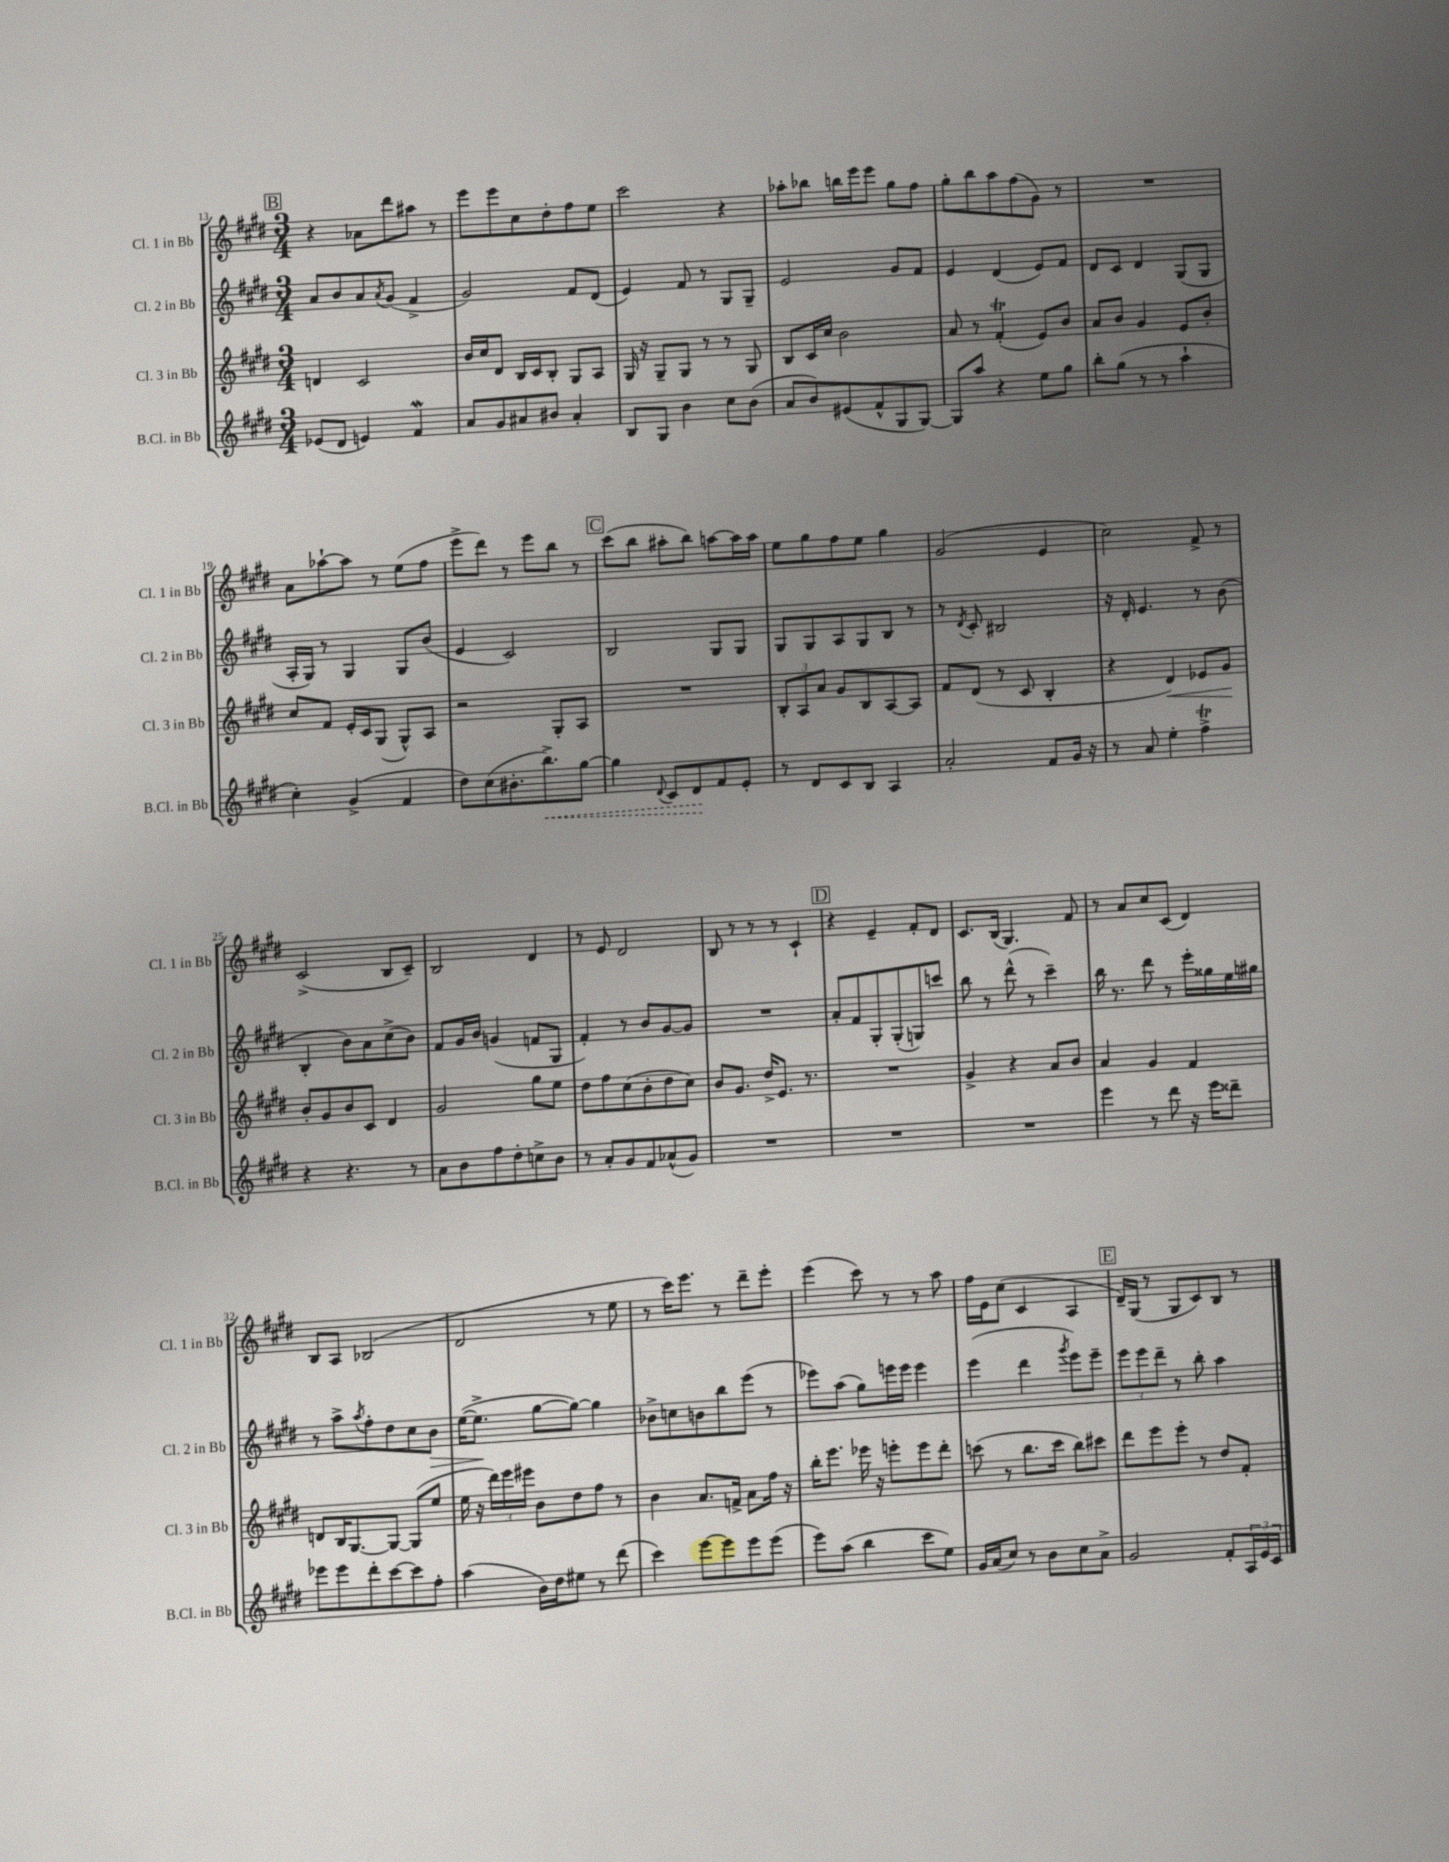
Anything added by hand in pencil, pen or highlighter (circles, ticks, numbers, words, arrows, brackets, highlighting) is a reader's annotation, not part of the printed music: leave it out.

**kern	**kern	**kern	**kern
*staff4	*staff3	*staff2	*staff1
*clefG2	*clefG2	*clefG2	*clefG2
*k[f#c#g#d#]	*k[f#c#g#d#]	*k[f#c#g#d#]	*k[f#c#g#d#]
*M3/4	*M3/4	*M3/4	*M3/4
(8e-/L	4d/	8a/L	4r
8d#/J	.	8b/	.
4e/)	2c#/	8a/	8a-\L
.	.	8qa/	.
.	.	(8g#/J	8ddd#\
4f#/	.	4f#^/	8aa#\J
.	.	.	8r
=	=	=	=
8a/L	16b/LL	2g#/)	8eee\L
.	16cc#/J	.	.
8g#/	8d#/J	.	8eee\
8a#/	16B/LL	.	8cc#\
.	16c#/J	.	.
8b#/J	8B'/J	.	8dd#'\
4a#'/	8G#/L	8f#/L	8ff#\
.	8A/J	(8d#/J	8ee\J
=	=	=	=
8B/L	16G#/	4e/)	2ccc#\
.	16r	.	.
8G#/J	8G#~/L	.	.
4b\	8G#/J	8f#/	.
.	8r	8r	.
8cc#\L	8r	8G#/L	4r
(8b\J	8G#/	8G#~/J	.
=	=	=	=
8a/L	8B/L	2e/	8aa-'\L
8b/)	16c#/L	.	8bb-\J
.	16cc#/JJ	.	.
(8e#/	2b\	.	16bb\LL
.	.	.	16eee\J
8f#^^/	.	.	8eee\J
8G#/	.	8g#/L	8gg#\L
[8G#/J)	.	8f#/J	8ff#\J
=	=	=	=
8G#/]L	8a/	4e/	8gg#'\L
8aa/J	8r	.	8bb\
4r	(4f#'/	(4d#/	8aa\
.	.	.	(8ff#\
8ee\L	8e/L)	8e/L)	8g#\J)
8gg#\J	8b/J	8f#/J	8r
=	=	=	=
8bb'\L	8a/L	8d#/L	2.r
(8gg#\J	8b/J	8c#/J	.
8r	4g#/	4d#/	.
8r	.	.	.
4aa`\	8e/L	(8G#/L	.
.	8b'/J	8G#/J	.
=	=	=	=
4cc#'\)	8cc#/L	16A'/LL	8a\L
.	.	16G#/JJ)	.
.	8f#/J	8r	[8aa-`\
(4g#^/	16e'/LL	4G#/	8aa-\]J
.	16c#/J	.	.
.	(8G#/J	.	8r
4f#/	8G#^^/L)	8G#/L	(8ee\L
.	8A/J	(8b/J	8ff#\J
=	=	=	=
8dd#\L)	2r	4e/	8eee^\L
(8cc#\	.	.	8ddd#\J)
8.b#'\	.	2c#/)	8r
.	.	.	8eee\L
8.bb^\)	.	.	.
.	8G#'/L	.	8bb\J
[8gg#\J	8A/J	.	8r
=	=	=	=
4gg#\]	2.r	2B/	(8ccc#\L
.	.	.	8bb\J
8qqd#/	.	.	.
8c#/L	.	.	8aa#'\L
8d#/	.	.	8bb\J)
8f#/	.	8G#/L	[8aa\L
8e'/J	.	8G#/J	16aa\]L
.	.	.	16aa\JJ
=	=	=	=
8r	12B'/L	8G#/L	8ee\L
.	12A/	.	.
8d#/L	.	8G#/	8gg#\
.	12a/J	.	.
8c#/	8g#/L	8A/	8ff#\
8B/J	8B/	8G#/	8ee\J
4A/	[8A/	8B/J	4gg#\
.	8A/]J	8r	.
=	=	=	=
2a'/	8f#/L	8r	(2g#/
.	.	8qd#/	.
.	(8d#/J	8c#'/	.
.	8r	2B#/	.
.	8c#/	.	.
8f#/L	4B'/	.	4e/
16g#/Jk	.	.	.
16r	.	.	.
=	=	=	=
8r	4r	16r	2cc#\)
.	.	16d#'/	.
8a/	.	4.e/	.
4ee'\	4d#/)	.	.
4ff#^\	8e-/L	8r	8f#^/
.	8g#/J	(8b\	8r
=	=	=	=
4r	8b'/L	4B'/	(2c#^/
.	8g#/	.	.
4.r	8b/	8b\L)	.
.	8c#/J	8a\	.
.	4d#/	(8cc#^\	8B/L
8r	.	8b\J)	8c#~/J)
=	=	=	=
8a\L	2g#/	8f#/L	2B/
8b\	.	16g#/L	.
.	.	16b/JJ	.
8ff#\	.	(4g/	.
8dd#'\	.	.	.
8cc^\	8gg#\L	8f/L	4d#/
8b\J	8ee\J	8G#/J	.
=	=	=	=
8r	8dd#\L	4f#'/)	8r
8a'/L	8ff#\	.	8e/
8g#/	(8cc#\	8r	2d#/
8f#/	8b'\	8b/L	.
(8a-^^/	8dd#\	[8g#/	.
8g#/J)	8cc#\J)	8g#/]J	.
=	=	=	=
2.r	8b/L	2.r	8B/
.	8.g#/J	.	8r
.	.	.	8r
.	16dd#^/LK	.	.
.	8.e/J	.	8r
.	.	.	4c#`/
.	8.r	.	.
=	=	=	=
2.r	2.r	8a'/L	4r
.	.	8f#/	.
.	.	8G#'/	4e~/
.	.	(8G#'/	.
.	.	8G/)	8f#'/L
.	.	8ccc/J	8d#/J
=	=	=	=
2.r	4g#^/	8bb\	8.c#/L
.	.	8r	.
.	.	.	(16B/Jk
.	4r	(8ddd#^^\	4.G#/)
.	.	8r	.
.	8a/L	4ccc#~\)	.
.	8b/J	.	8f#/
=	=	=	=
4eee\	4a/	16bb\	8r
.	.	8.r	.
.	.	.	8a/L
8r	4g#/	8ddd#\	8cc#/
8ddd#\	.	8r	(8c#/J
16r	4f#/	16eee'\LL	4d#/)
16eee\LK	.	16gg##\	.
8ddd##~\J	.	16ee\	.
.	.	16gg#\JJ	.
=	=	=	=
8eee-\L	8d/L	8r	8B/L
8eee-\	16B/K	8aa^\L	8A/J
.	[8.G#/	.	.
.	.	8qaa/	.
8ddd#'\	.	8ff#'\	(2B-/
[8ccc#\	8G#/_J	8dd#\	.
8ccc#\]	(8G#/]L	8cc#\	.
8ff#'\J	8ee/J	8b\J	.
=	=	=	=
(4aa\	16ee\	([16ee\LK	2d#/
.	16r	8.ee^\]J	.
.	24ddd#\LL)	.	.
.	24eee\	.	.
.	24eee#\JJ	.	.
16b\LL)	8b\L	[8gg#\L	.
16dd#\J	.	.	.
8ee#\J	8dd#\	8gg#\_J)	.
8r	8ff#\J	4gg#\]	8r
(8ddd#\	8r	.	8ee\
=	=	=	=
4ccc#\)	4b\	8b-^\L	8r
.	.	8cc\	16ccc#\LK)
.	.	.	8.eee\J
[8eee\L	8.a/L	8b\	.
8eee\]	.	8bb\	8r
.	16f^/Jk	.	.
8eee\	8a\L	(8eee\J	8ddd#~\L
(8eee\J	16ff#\Jk	8r	8eee'\J
.	16r	.	.
=	=	=	=
8eee\L)	16bb'\LK	8eee-\L)	(4eee\
.	8.eee\J	.	.
(8aa\J	.	(8aa\J	.
4bb\	16eee-\	8gg#\L)	8ccc#\)
.	16r	.	.
.	8eee'\L	16eee\L	8r
.	.	16eee\JJ	.
8ccc#\L	8eee\	4eee\	8r
8ee\J)	8ddd#'\J	.	8aa\
=	=	=	=
16g#/LL	(8ccc\	(4eee\	16ff#\LL
(16a/J	.	.	16e\J
8cc#/J)	8r	.	(8cc#\J
8r	8.bb\L	4ddd#\	4c#/
8b\L	.	.	.
.	16ccc\Jk	.	.
.	.	8qggg#/	.
8cc#\	8bb\L)	8eee\L)	4A/
8a^\J	8ccc#\J	8eee~\J	.
=	=	=	=
2g#/	8ddd#\L	12eee\L	16d#~/LL)
.	.	.	(16G#/JJ
.	.	12eee\	.
.	8eee\	.	8r
.	.	12ddd#~\J	.
.	8eee'\J	8r	8G#/L
.	8r	8bb'\	8c#/)
8f#'/L	8dd#/L	4aa\	8B/J
24A/L	8f#'/J	.	8r
24e/	.	.	.
24c#/JJ	.	.	.
==	==	==	==
*-	*-	*-	*-
